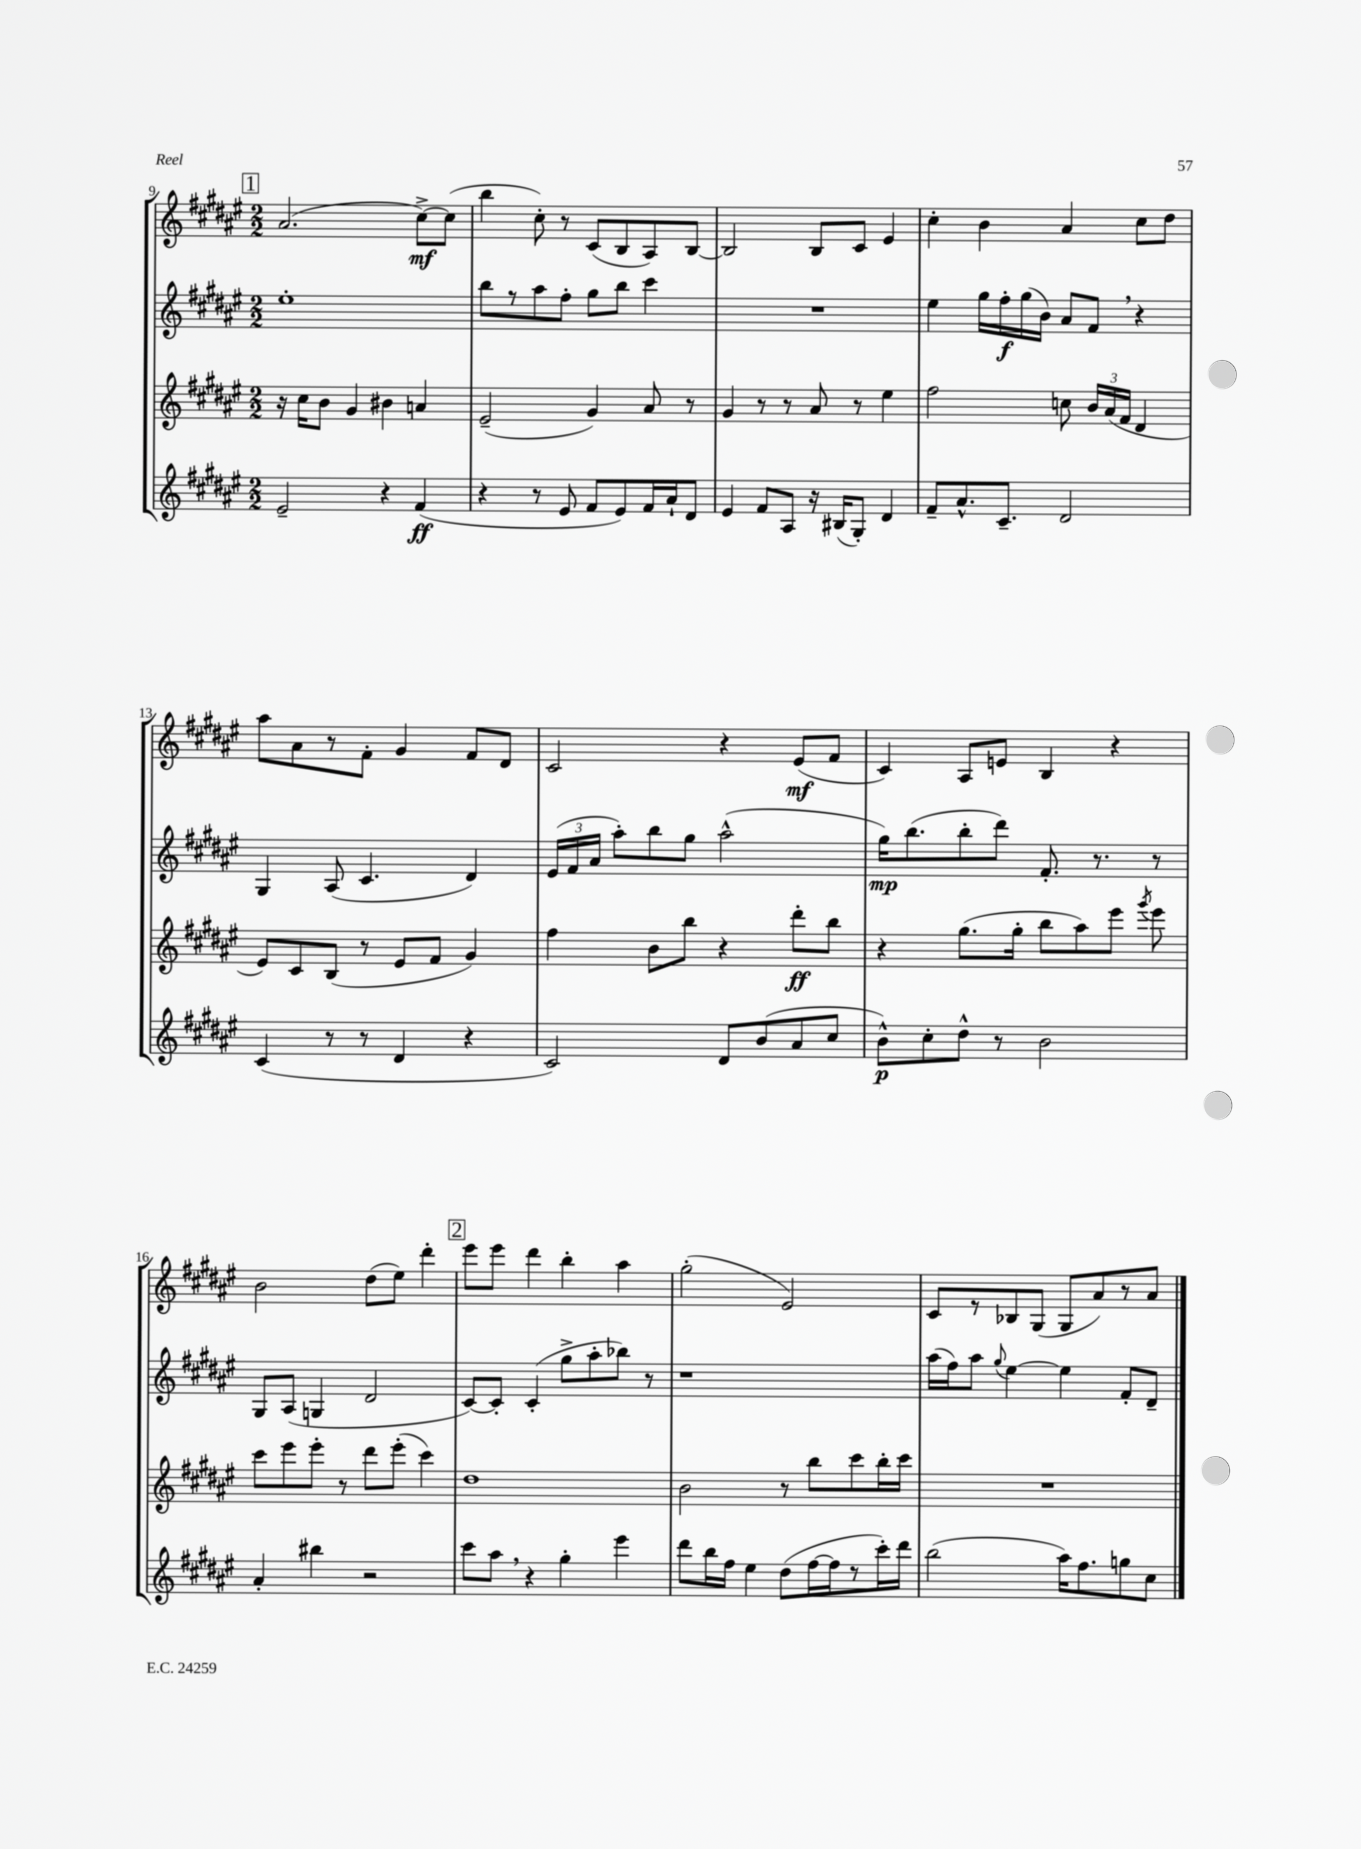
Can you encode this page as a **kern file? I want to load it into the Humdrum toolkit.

**kern	**kern	**kern	**kern
*staff4	*staff3	*staff2	*staff1
*clefG2	*clefG2	*clefG2	*clefG2
*k[f#c#g#d#a#e#]	*k[f#c#g#d#a#e#]	*k[f#c#g#d#a#e#]	*k[f#c#g#d#a#e#]
*M2/2	*M2/2	*M2/2	*M2/2
2e#~	16r	1ee#'	(2.a#
.	16cc#	.	.
.	8b	.	.
.	4g#	.	.
4r	4b#	.	.
(4f#	4a	.	[8cc#^)
.	.	.	(8cc#]
=	=	=	=
4r	(2e#~	8bb	4bb
.	.	8r	.
8r	.	8aa#	8cc#')
8e#	.	8ff#'	8r
8f#	4g#)	8gg#	(8c#
8e#)	.	8bb	8B
16f#	8a#	4ccc#	8A#)
16a#`	.	.	.
8d#	8r	.	[8B
=	=	=	=
4e#	4g#	1r	2B]
8f#	8r	.	.
8A#	8r	.	.
16r	8a#	.	8B
(16B#	.	.	.
8G#')	8r	.	8c#
4d#	4ee#	.	4e#
=	=	=	=
8f#~	2ff#	4ee#	4cc#'
8.a#^^	.	.	.
.	.	16gg#	4b
8.c#~	.	16ff#'	.
.	.	(16gg#	.
.	.	16b)	.
2d#	8cc	8a#	4a#
.	24b	8f#	.
.	(24a#	.	.
.	24f#	.	.
.	4d#	4r	8cc#
.	.	.	8dd#
=	=	=	=
(4c#	8e#)	4G#	8aa#
.	8c#	.	8a#
8r	(8B	(8A#	8r
8r	8r	4.c#	8f#'
4d#	8e#	.	4g#
.	8f#	.	.
4r	4g#)	4d#)	8f#
.	.	.	8d#
=	=	=	=
2c#)	4ff#	(24e#	2c#
.	.	24f#	.
.	.	24a#	.
.	.	8aa#')	.
.	8b	8bb	.
.	8bb	8gg#	.
8d#	4r	(2aa#^^	4r
(8b	.	.	.
8a#	8ddd#'	.	(8e#
8cc#	8bb	.	8f#
=	=	=	=
8b^^)	4r	16gg#)	4c#)
.	.	(8.bb	.
8cc#'	.	.	.
8dd#^^	(8.gg#	8bb'	8A#
8r	.	8ddd#)	8e
.	16gg#'	.	.
2b	8bb	8.f#'	4B
.	8aa#)	.	.
.	.	8.r	.
.	8eee#	.	4r
.	8qggg#	.	.
.	8eee#	8r	.
=	=	=	=
4a#'	8ccc#	8G#	2b
.	8eee#	(8A#	.
4bb#	8eee#'	4G	.
.	8r	.	.
2r	8ddd#	2d#	(8dd#
.	(8eee#'	.	8ee#)
.	4ccc#)	.	4ddd#'
=	=	=	=
8ccc#	1dd#	[8c#)	8eee#
8aa#	.	8c#']	8eee#
4r	.	(4c#'	4ddd#
4gg#'	.	8gg#^	4bb'
.	.	8aa#'	.
4eee#	.	8bb-)	4aa#
.	.	8r	.
=	=	=	=
8ddd#	2b	1r	(2gg#'
16bb	.	.	.
16ff#	.	.	.
4ee#	.	.	.
(8dd#	8r	.	2e#)
[16ff#	8bb	.	.
16ff#]	.	.	.
8r	8ccc#	.	.
16ccc#')	16bb'	.	.
16ddd#	16ccc#	.	.
=	=	=	=
(2bb	1r	(16aa#	8c#
.	.	16ff#)	.
.	.	8aa#	8r
.	.	8qqgg#	.
.	.	[4ee#	8B-
.	.	.	(8G#
16aa#)	.	4ee#]	8G#
8.ff#	.	.	.
.	.	.	8a#)
8gg	.	8f#'	8r
8cc#	.	8d#~	8a#
==	==	==	==
*-	*-	*-	*-
